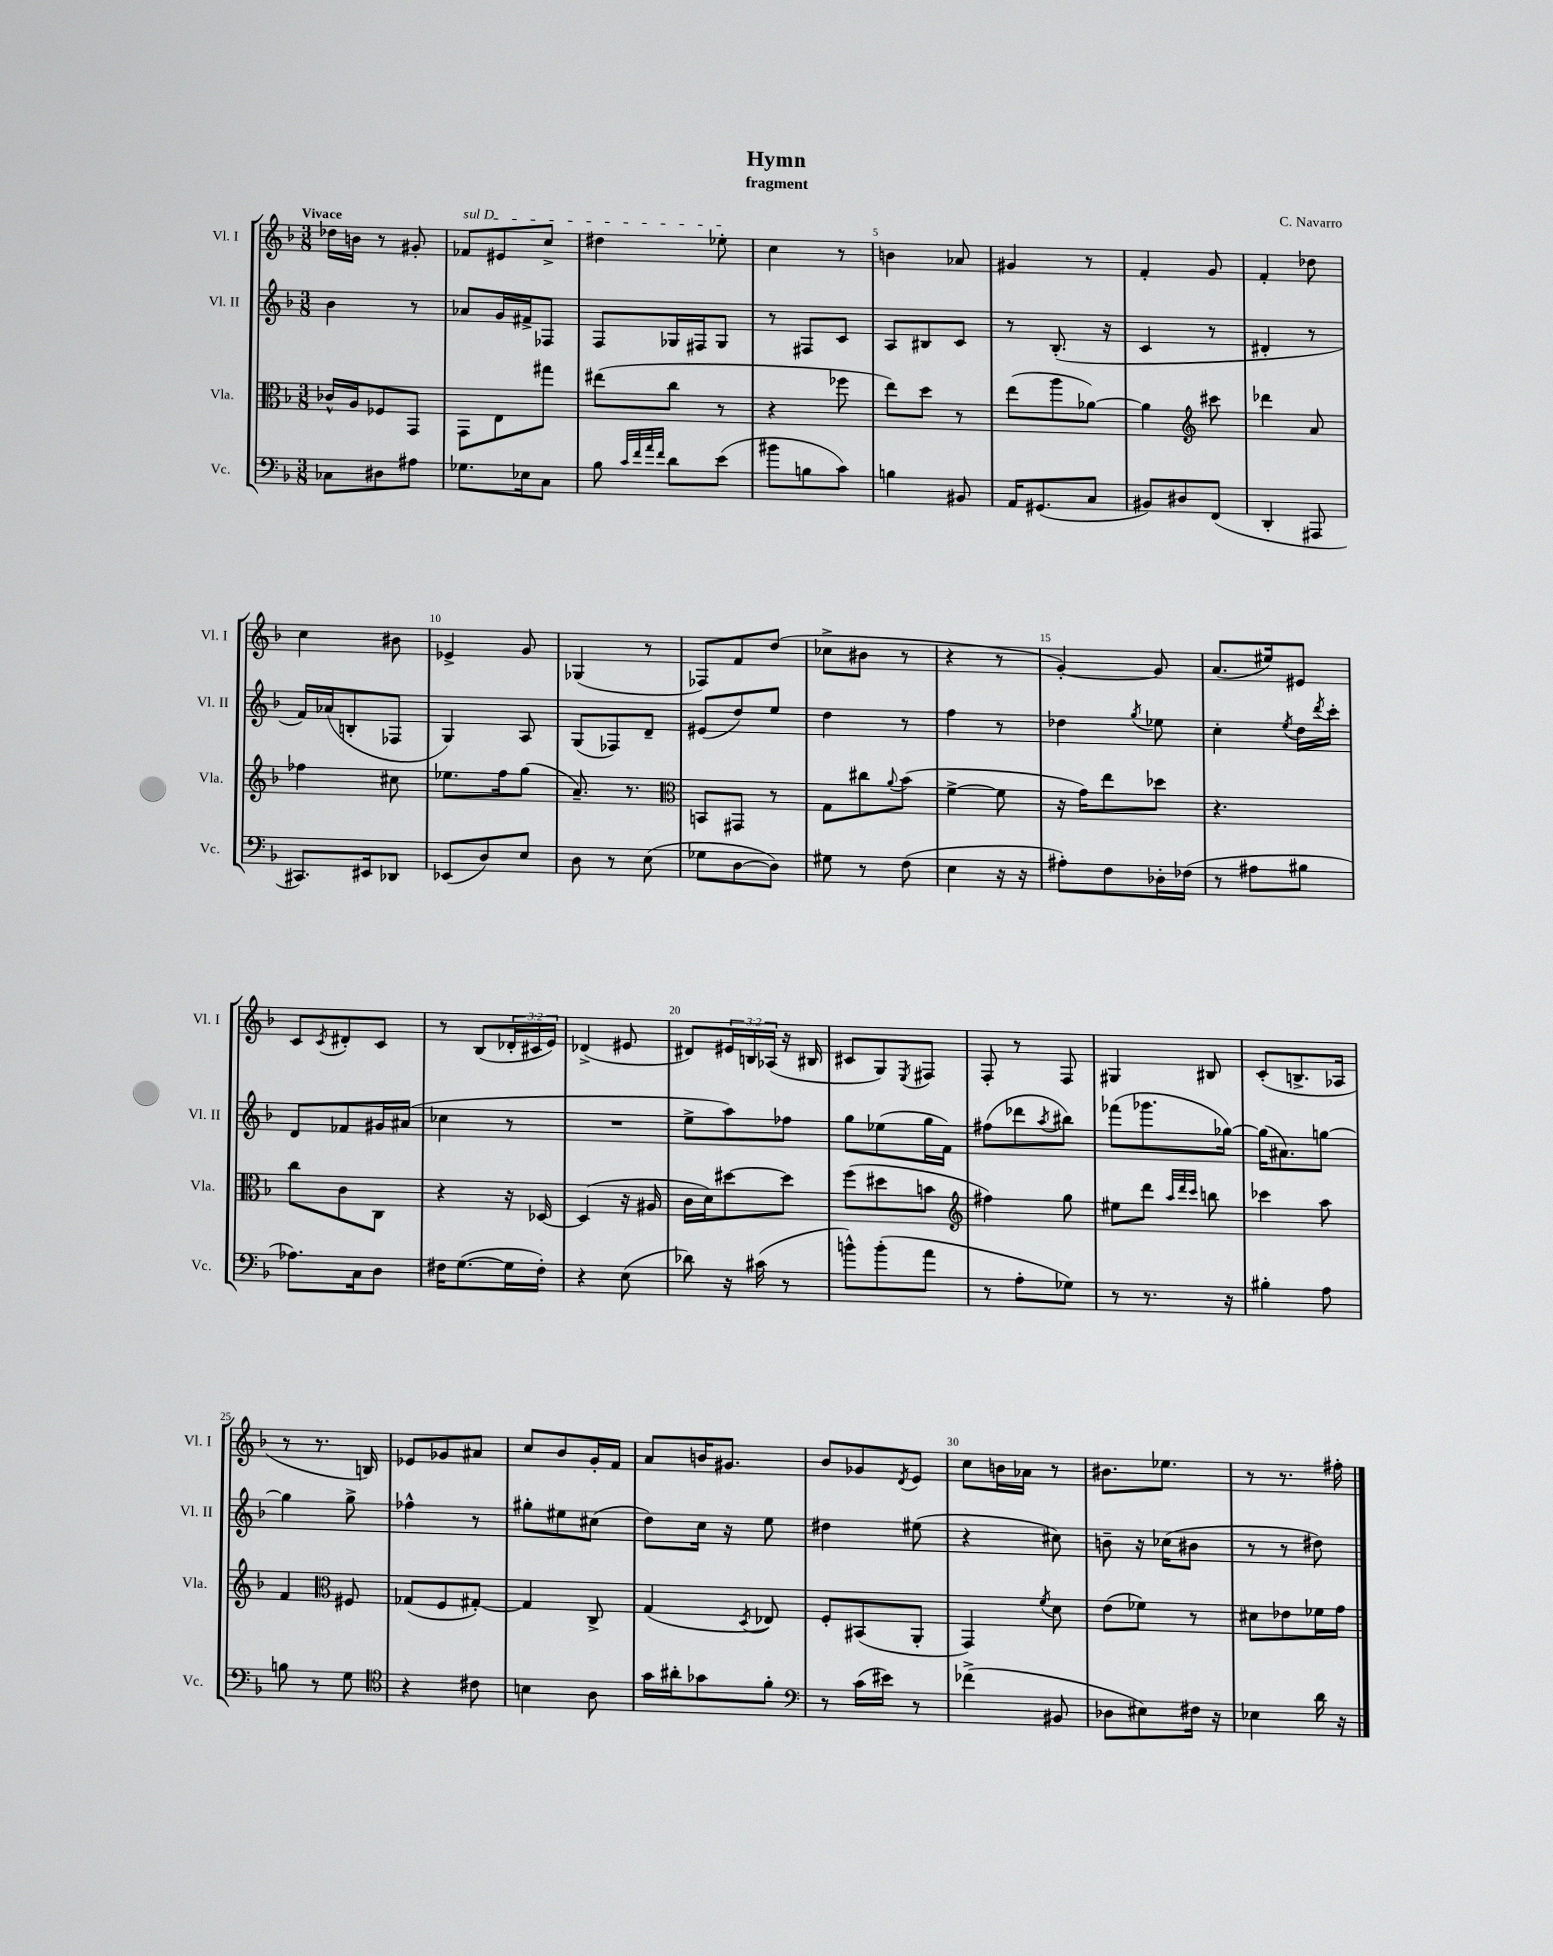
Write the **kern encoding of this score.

**kern	**kern	**kern	**kern
*staff4	*staff3	*staff2	*staff1
*clefF4	*clefC3	*clefG2	*clefG2
*k[b-]	*k[b-]	*k[b-]	*k[b-]
*M3/8	*M3/8	*M3/8	*M3/8
8C-	16c-^^	4b-	16dd-
.	16A	.	16b
8D#	8F-	.	8r
8A#	8GG	8r	8g#'
=	=	=	=
8.G-	8GG	8a-	8f-
.	8E	16g	8e#
16E-	.	16f#^	.
8C	8gg#	8F-	8cc^
=	=	=	=
8B-	(8ee#	8F	4dd#
32qqc	.	.	.
32qqf	.	.	.
32qqa	.	.	.
32qqf	.	.	.
8d	8cc	16G-	.
.	.	16F#	.
(8e	8r	8G-	8ee-'
=	=	=	=
8b#	4r	8r	4cc
8B	.	8F#	.
8c)	8ff-	8c	8r
=	=	=	=
4B	8ee)	8A	4b
.	8dd	8B#	.
8BB#	8r	8c	8a-
=	=	=	=
16AA	(8ee	8r	4g#
(8.GG#	.	.	.
.	8aa	(8.B-'	.
8C	[8a-)	.	8r
.	.	16r	.
=	=	=	=
8BB#)	4a-]	4c	4f'
8D#	.	.	.
*	*clefG2	*	*
(8FF	8ccc#	8r	8g
=	=	=	=
4DD'	4ddd-	4d#'	4f'
8AAA#	8a	8r	8dd-
=	=	=	=
8.CC#)	4ff-	16f)	4cc
.	.	(16a-	.
.	.	8B'	.
16EE#	.	.	.
8DD-	8cc#	8F-	8b#
=	=	=	=
(8EE-	8.ee-	4G)	4e-^
8D)	.	.	.
.	16ff	.	.
8E	(8gg	8A	8g
=	=	=	=
8D	8.a~)	(8G	(4G-
8r	.	8F-)	.
.	8.r	.	.
(8E	.	8d~	8r
=	=	=	=
*	*clefC3	*	*
8G-	8BB	(8e#	8F-)
[8D	8GG#	8dd)	8f
8D])	8r	8ee	(8dd
=	=	=	=
8G#	8G	4dd	8cc-^
8r	8cc#	.	8b#
.	8qqa	.	.
(8F	(8b-	8r	8r
=	=	=	=
4E	[4f^	4ff	4r
16r	8f]	8r	8r
16r	.	.	.
=	=	=	=
8A#')	16r	4dd-	[4g')
.	16g)	.	.
8F	8ee	.	.
.	.	8qgg	.
16D-'	8dd-	8ee-	8g]
(16F-	.	.	.
=	=	=	=
8r	4.r	4cc'	(8.a
8A#	.	.	.
.	.	.	16ee#)
.	.	8qee	.
8B#	.	16dd	8e#
.	.	8qddd	.
.	.	16ccc'	.
=	=	=	=
8.A-)	8cc	8d	8c
.	.	.	8qc
.	8c	8f-	8d#'
16C	.	.	.
8D	8C	16g#	8c
.	.	(16a#	.
=	=	=	=
16F#	4r	4cc-	8r
([8.G	.	.	.
.	.	.	(8B-
16G]	16r	8r	24d-'
.	.	.	24c#
16F#')	[16D-	.	.
.	.	.	24e)
=	=	=	=
4r	(4D-]	4.r	(4d-^
(8E	16r	.	8e#
.	16A#	.	.
=	=	=	=
8d-)	16c	8ee^	8d#)
.	16d)	.	.
16r	[8dd#	8aa)	24e#
.	.	.	24B
(16c#	.	.	.
.	.	.	(24A-
8r	8dd#]	8ff-	16r
.	.	.	16B#
=	=	=	=
8b^^)	(8ff	8gg	8c#
(8b'	8dd#	(8ee-	8G)
.	.	.	8qE
8a	8b	16gg	8F#
.	.	16f)	.
=	=	=	=
*	*clefG2	*	*
8r	4ff#)	(8ff#	8F'
8A'	.	8ddd-	8r
.	.	8qaa	.
8G-)	8gg	8bb#)	8F
=	=	=	=
8r	8ee#	(8fff-	4G#
8.r	8ddd	8.ggg-	.
.	32qqaa	.	.
.	32qqddd	.	.
.	32qqccc	.	.
.	8bb	.	8B#
16r	.	[16gg-)	.
=	=	=	=
4B#'	4ccc-	(16gg-]	(8c'
.	.	8.a#)	.
.	.	.	8.B^
8A	8aa	[8gg	.
.	.	.	16A-
=	=	=	=
8B	4f	4gg]	8r
8r	.	.	8.r
*	*clefC3	*	*
8G	8F#	8gg^	.
.	.	.	16B)
=	=	=	=
*clefC4	*	*	*
4r	(8G-	4ff-^^	8e-
.	8F	.	8g-
8c#	[8G#')	8r	8a#
=	=	=	=
4B	4G#]	8gg#'	8cc
.	.	8ee#	8b-
8A	8C^	(8cc#	16g'
.	.	.	16f
=	=	=	=
16g	(4G	8dd)	8a
16a#'	.	.	.
8g-	.	16cc	16b
.	.	16r	8.g#
.	8qD	.	.
8f'	8E-)	8ee	.
=	=	=	=
*clefF4	*	*	*
8r	8F'	4dd#	8b-
(16c	(8BB#	.	8g-
16e#)	.	.	.
.	.	.	8qd
8r	8AA'	(8ee#	8e
=	=	=	=
(4f-^	4GG)	4r	8cc
.	.	.	16b
.	.	.	16a-
.	8qf	.	.
8BB#	8d	8cc#)	8r
=	=	=	=
8D-	(8e	8b~	8.b#
8E#)	8f-)	16r	.
.	.	(16cc-	8.ee-
16F#	8r	8b#	.
16r	.	.	.
=	=	=	=
4E-	8d#	8r	8r
.	8e-	8r	8.r
16d	16f-	8dd#)	.
16r	16g	.	16ff#'
==	==	==	==
*-	*-	*-	*-
